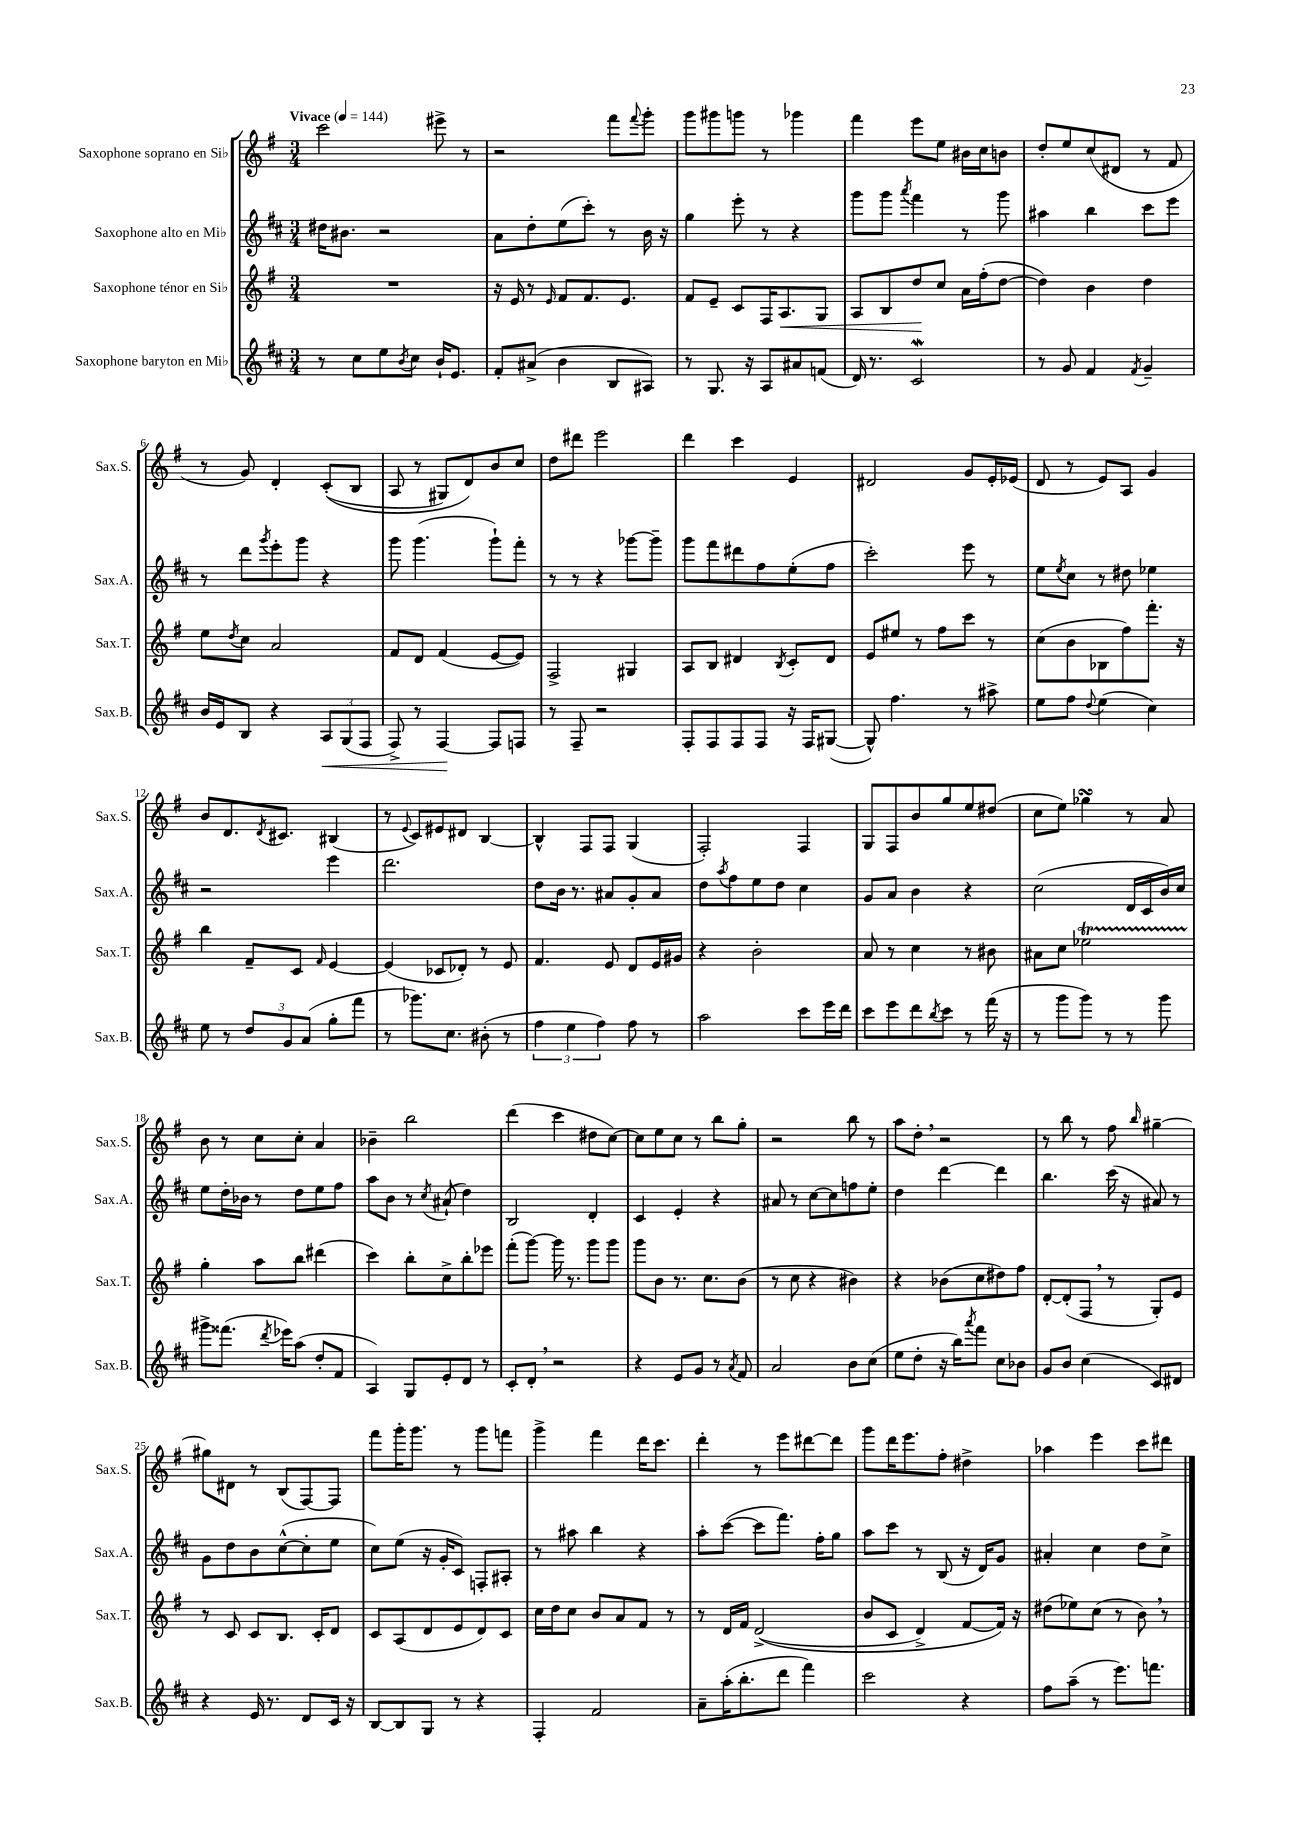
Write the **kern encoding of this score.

**kern	**kern	**kern	**kern
*staff4	*staff3	*staff2	*staff1
*clefG2	*clefG2	*clefG2	*clefG2
*k[f#c#]	*k[f#]	*k[f#c#]	*k[f#]
*M3/4	*M3/4	*M3/4	*M3/4
*MM144	*MM144	*MM144	*MM144
8r	2.r	16dd#\LK	2ccc\
.	.	8.b#\J	.
8cc#\L	.	.	.
8ee\	.	2r	.
8qb/	.	.	.
8cc#\J	.	.	.
16b`/LK	.	.	8eee#^\
8.e/J	.	.	.
.	.	.	8r
=	=	=	=
8f#'/L	16r	8a\L	2r
.	16e/	.	.
(8a#^/J	8r	8dd'\	.
.	16qqe/	.	.
4b\	8f#/L	(8ee\	.
.	8.f#/	8ccc#'\J)	.
8B/L	.	8r	8fff#\L
.	8.e/J	.	.
.	.	.	8qqfff#/
8A#/J)	.	16b\	8ggg'\J
.	.	16r	.
=	=	=	=
8r	8f#/L	4gg\	8ggg\L
8.G/	8e~/J	.	8ggg#\
.	8c/L	8eee'\	8ggg\J
16r	.	.	.
8A/L	16F#/K	8r	8r
.	8.A/	.	.
8a#/	.	4r	4ggg-\
(8f/J	8G/J	.	.
=	=	=	=
16d/)	8A/L	8ggg\L	4fff#\
8.r	.	.	.
.	8B/	8ggg\J	.
.	.	8qaaa/	.
2c#/	8dd/	4fff#\	8eee\L
.	8cc/J	.	8ee\J
.	16a\LL	8r	16b#\LL
.	(16ff#'\J	.	16cc\J
.	[8dd\J	8ggg\	8b\J
=	=	=	=
8r	4dd\])	4aa#\	8dd'/L
8g/	.	.	8ee/
4f#/	4b\	4bb\	(8cc/
.	.	.	8d#/J
8qf#/	.	.	.
4g~/	4dd\	8ccc#\L	8r
.	.	8eee\J	8f#/
=	=	=	=
16b/LL	8ee\L	8r	8r
16e/J	.	.	.
.	8qdd/	.	.
8B/J	8cc\J	8ddd\L	8g/)
.	.	8qggg/	.
4r	2a/	8eee'\	4d'/
.	.	8ggg\J	.
12A/L	.	4r	&((8c'/L
(12G/	.	.	.
.	.	.	8B/J
12F#/J	.	.	.
=	=	=	=
8F#^/)	8f#/L	8ggg\	8A/
8r	8d/J	(4.ggg\	8r
[4F#/	(4f#/	.	8G#/L)
.	.	.	8d/&)
8F#/]L	[8e/L	8ggg`\L)	8b/
8F/J	8e/]J)	8fff#'\J	8cc/J
=	=	=	=
8r	2F#^/	8r	8dd\L
8F#~/	.	8r	8ddd#\J
2r	.	4r	2eee\
.	4G#/	[8ggg-\L	.
.	.	8ggg-~\]J	.
=	=	=	=
8F#'/L	8A/L	8ggg\L	4ddd\
8F#/	8B/J	8fff#\	.
8F#/	4d#/	8ddd#\	4ccc\
8F#/J	.	8ff#\	.
.	8qB/	.	.
16r	8c'/L	(8ee'\	4e/
16F#/LK	.	.	.
([8G#/J	8d#/J	8ff#\J	.
=	=	=	=
8G#^^/])	8e/L	2ccc#'\)	2d#/
4.ff#\	8ee#/J	.	.
.	8r	.	.
.	8ff#\L	.	.
8r	8ccc\J	8eee\	8g/L
8aa#^\	8r	8r	16e'/L
.	.	.	(16e-/JJ
=	=	=	=
8ee\L	(8cc\L	8ee\L	8d/
.	.	8qee/	.
8ff#\J	8b\	8cc#\J	8r
8qqdd/	.	.	.
(4ee\	8B-\	8r	8e/L)
.	8ff#\)	8dd#\	8A/J
4cc#\)	8.fff#'\J	4ee-\	4g/
.	16r	.	.
=	=	=	=
8ee\	4bb\	2r	8b/L
8r	.	.	8.d/
12dd/L	8f#~/L	.	.
.	.	.	8qd/
.	.	.	8.c#/J
12g/	.	.	.
.	8c/J	.	.
(12a/J	.	.	.
.	16qqf#/	.	.
8gg'\L	[4e/	4eee\	(4B#/
8fff#\J	.	.	.
=	=	=	=
8r	(4e/]	2.ddd\	8r
.	.	.	8qqe/
8.ggg-\L)	.	.	8c/L)
.	8c-/L	.	8e#/
8.cc#\J	.	.	.
.	8d-'/J)	.	8d#/J
(8b#'\	8r	.	[4B/
8r	8e/	.	.
=	=	=	=
6ff#\	4.f#/	8dd\L	4B^^/]
.	.	16b\Jk	.
6ee\	.	.	.
.	.	8.r	.
.	.	.	8F#/L
6ff#\)	.	.	.
.	8e/	8a#/L	8F#/J
8ff#\	8d/L	8g'/	(4G/
8r	16e/L	8a#/J	.
.	16g#/JJ	.	.
=	=	=	=
2aa\	4r	8dd\L	2F#'/)
.	.	8qaa/	.
.	.	8ff#\	.
.	2b'\	8ee\	.
.	.	8dd\J	.
8ccc#\L	.	4cc#\	4F#/
16eee\L	.	.	.
16ddd\JJ	.	.	.
=	=	=	=
8ccc#\L	8a/	8g/L	8G/L
8eee\	8r	8a/J	8F#/
8ddd\	4cc\	4b\	8b/
8qbb/	.	.	.
8ccc#\J	.	.	8gg/
8r	8r	4r	8ee/
(16fff#\	8b#\	.	(8dd#/J
16r	.	.	.
=	=	=	=
8r	8a#\L	(2cc#\	8cc\L
8ggg\L	8cc\J	.	8ee\J)
8ggg\J)	2ee-\	.	4gg-\
8r	.	.	.
8r	.	16d/LL	8r
.	.	16c#/	.
8ggg\	.	16b/)	8a/
.	.	16cc#/JJ	.
=	=	=	=
8ggg#^\L	4gg'\	8ee\L	8b\
(8.fff##\J	.	16dd'\L	8r
.	.	16b-\JJ	.
.	8aa\L	8r	8cc\L
8qddd/	.	.	.
16eee-\LK)	.	.	.
(8aa\J	8bb\J	8dd\L	8cc'\J
8dd'/L	(4ddd#\	8ee\	4a/
8f#/J	.	8ff#\J	.
=	=	=	=
4A/)	4ccc\)	8aa\L	4b-~\
.	.	8b\J	.
8G/L	8bb'\L	8r	2bb\
.	.	8qcc#/	.
8e'/	8cc^\	(8a#`/	.
8d/J	8bb'\	4dd\)	.
8r	8eee-\J	.	.
=	=	=	=
8c#'/L	(8fff#'\L	2B/	(4ddd\
8d'/J	[8ggg\J)	.	.
2r	16ggg\]	.	4ccc\
.	8.r	.	.
.	8ggg\L	4d'/	8dd#\L
.	8ggg\J	.	[8cc\J)
=	=	=	=
4r	8ggg\L	4c#/	8cc\]L
.	8b\J	.	8ee\
8e/L	8.r	4e'/	8cc\J
8g/J	.	.	8r
.	8.cc\L	.	.
8r	.	4r	8bb\L
8qa/	.	.	.
8f#/	(8b\J	.	8gg'\J
=	=	=	=
2a/	8r	8a#/	2r
.	8cc\	8r	.
.	4r	[8cc#\L	.
.	.	8cc#\]	.
8b\L	4b#\)	8ff\	8bb\
(8cc#\J	.	8ee'\J	8r
=	=	=	=
8ee\L	4r	4dd\	8aa\L
8dd'\J	.	.	8dd'\J
16r	(8b-\L	[4ddd\	2r
16bb\LK)	.	.	.
8qaaa/	.	.	.
8fff#\J	8cc\	.	.
8cc#\L	8dd#\)	4ddd\]	.
8b-\J	8ff#\J	.	.
=	=	=	=
8g/L	[8d'/L	4.bb\	8r
8b/J	(8d'/]	.	8bb\
(4cc#\	8F#/J	.	8r
.	8r	(16ccc#\	8ff#\
.	.	16r	.
.	.	.	16qqbb/
8c#/L)	8G'/L)	8a#/)	[4gg#~\
8d#/J	8e/J	8r	.
=	=	=	=
4r	8r	8g\L	8gg#\]L
.	8c/	8dd\	8d#\J
16e/	8c/L	8b\	8r
8.r	.	.	.
.	8.B/J	([8cc#^^\	(8B/L
8d/L	.	8cc#'\]	[8F#/)
.	16c'/LK	.	.
16c#/Jk	8d/J	8ee\J	8F#/]J
16r	.	.	.
=	=	=	=
[8B/L	8c/L	8cc#\L)	8fff#\L
8B/]	(8A/	(8ee\J	16ggg'\K
.	.	.	8.ggg\J
8G/J	8d/	16r	.
.	.	16g'/LK	.
8r	8e/	8c#/J)	8r
4r	8d/)	8F'/L	8ggg\L
.	8c/J	8A#'/J	8fff\J
=	=	=	=
4F#'/	16cc\LL	8r	4ggg^\
.	16dd\J	.	.
.	8cc\J	8aa#\	.
2f#/	8b/L	4bb\	4fff#\
.	8a/	.	.
.	8f#/J	4r	16ddd\LK
.	.	.	8.ccc\J
.	8r	.	.
=	=	=	=
8a~\L	8r	8aa'\L	4ddd'\
(16aa'\K	16d/LL	([8ccc#\J	.
8.bb'\	16f#/JJ	.	.
.	&((2d^/	8ccc#\]L	8r
8ddd\J	.	8.fff#\J)	8eee\L
4fff#\)	.	.	[8ddd#\
.	.	16ff#'\LK	.
.	.	8gg\J	8ddd#\]J
=	=	=	=
2ccc#\	8b/L	8aa\L	8ggg\L
.	8c/J	8ccc#\J	16ddd\K
.	.	.	8.eee\
.	4d^/)	8r	.
.	.	(8B/	8ff#'\J
4r	[8f#/L	16r	4dd#^\
.	.	16d/LK)	.
.	16f#/]Jk&)	8g/J	.
.	16r	.	.
=	=	=	=
8ff#\L	(8dd#\L	4a#'/	4aa-\
(8aa~\J	8ee-\)	.	.
8r	(8cc\J	4cc#\	4eee\
8.eee\L)	8r	.	.
.	8b\)	8dd\L	8ccc\L
8.fff\J	.	.	.
.	8r	8cc#^\J	8ddd#\J
==	==	==	==
*-	*-	*-	*-
